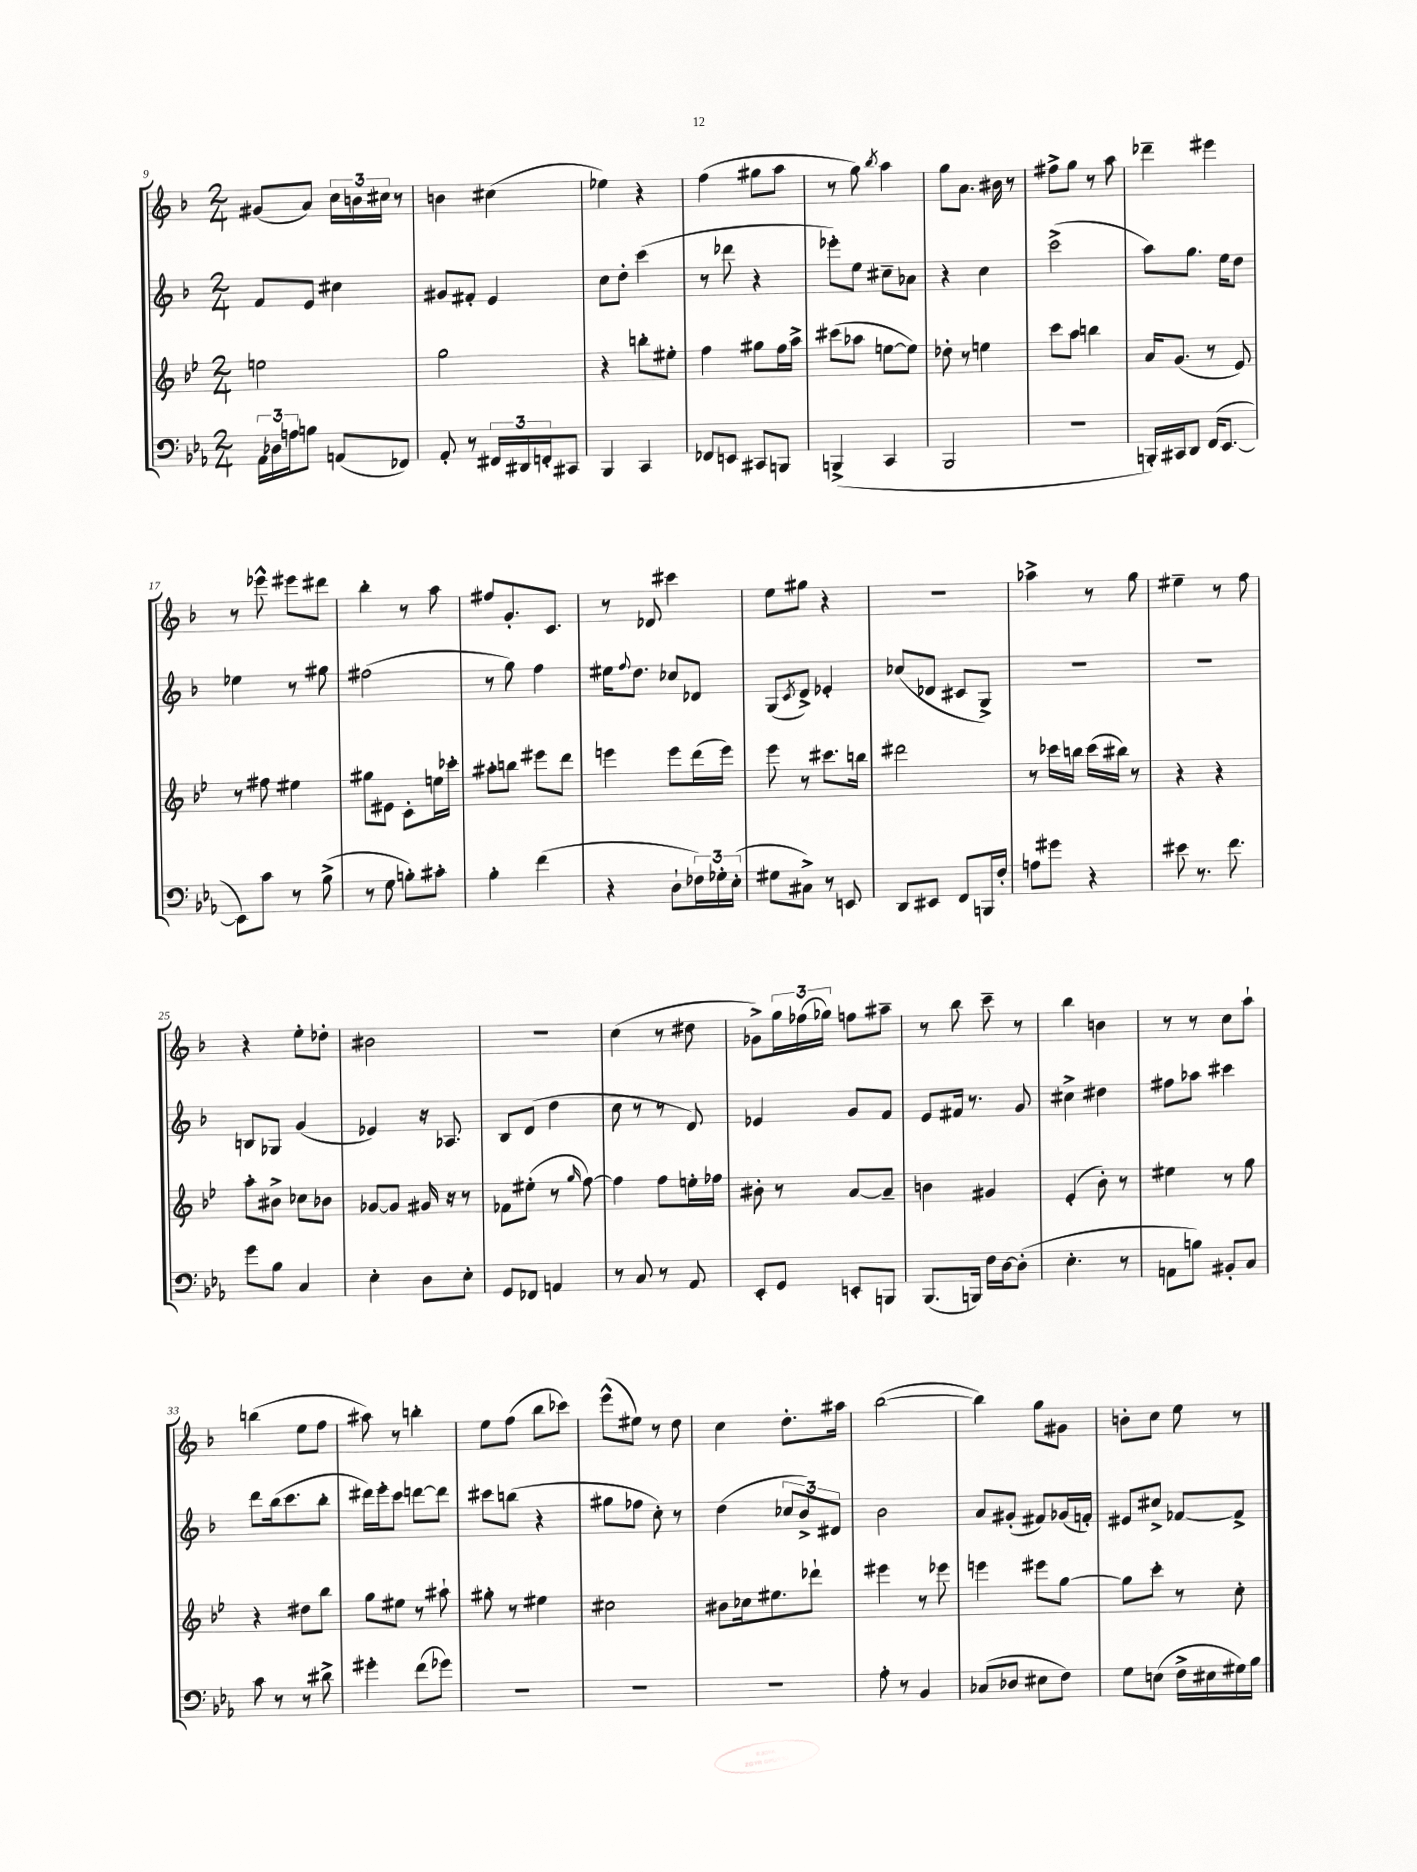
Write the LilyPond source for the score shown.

<<
\new StaffGroup <<
\new Staff = "s0" {
    \clef treble \key f \major \numericTimeSignature \time 2/4
    gis'8( a'8) \tuplet 3/2 { c''16 b'16 cis''16 } r8 |
    b'4 cis''4( |
    ees''4) r4 |
    f''4( gis''8 a''8 |
    r8 g''8) \acciaccatura { bes''8 } a''4 |
    g''8 a'8. bis'16 r8 |
    fis''8-> g''8 r8 a''8 |
    des'''4-- eis'''4 |
    r8 ees'''8-^ eis'''8 dis'''8 |
    bes''4-. r8 a''8 |
    fis''8 g'8.-. c'8. |
    r8 des'8 cis'''4 |
    e''8 gis''8 r4 |
    r2 |
    aes''4-> r8 g''8 |
    eis''4-- r8 f''8 |
    r4 e''8-. des''8-. |
    bis'2 |
    r2 |
    c''4( r8 dis''8 |
    ges'8->) \tuplet 3/2 { g''16 fes''16( ges''16) } f''8 ais''8-- |
    r8 bes''8 c'''8-- r8 |
    bes''4 b'4 |
    r8 r8 c''8 a''8-! |
    b''4( e''8 f''8 |
    ais''8) r8 b''4-. |
    e''8 f''8( bes''8 ces'''8) |
    e'''8-^( eis''8) r8 d''8 |
    c''4 d''8.-. ais''16 |
    bes''2~( |
    bes''4) g''8 gis'8 |
    b'8-. c''8 e''8 r8 \bar "|." |
}
\new Staff = "s1" {
    \clef treble \key f \major \numericTimeSignature \time 2/4
    f'8 e'8 cis''4 |
    gis'8 fis'8-. e'4 |
    c''8 d''8-. c'''4( |
    r8 des'''8 r4 |
    ees'''8-.) e''8 cis''8-- aes'8 |
    r4 c''4 |
    c'''2->( |
    a''8) g''8. e''16 d''8 |
    ees''4 r8 gis''8 |
    fis''2( |
    r8 g''8) f''4 |
    eis''16 \appoggiatura { f''8 } d''8. ces''8 des'8 |
    g8( \acciaccatura { c'8 } d'8->) ees'4-. |
    ces''8( des'8 cis'8 g8->) |
    R2 |
    R2 |
    b8 ges8 g'4( |
    ees'4) r16 aes8. |
    bes8 d'8( d''4 |
    c''8 r8 r8 d'8) |
    ees'4 g'8 f'8 |
    e'8 fis'16 r8. g'8 |
    cis''4-> dis''4 |
    fis''8 aes''8 cis'''4 |
    d'''8 bes''16( c'''8. bes''8-. |
    dis'''16) e'''16-. c'''8 d'''8~ d'''8 |
    cis'''8 b''8( r4 |
    gis''8 fes''8 c''8-.) r8 |
    d''4( \tuplet 3/2 { ces''8 bes'8->) dis'8 } |
    bes'2 |
    a'8 gis'8-.( fis'8) ges'16( f'16-.) |
    eis'8 cis''8-> fes'8~ fes'8-> \bar "|." |
}
\new Staff = "s2" {
    \clef treble \key bes \major \numericTimeSignature \time 2/4
    e''2 |
    g''2 |
    r4 b''8-. eis''8-. |
    f''4 gis''8 f''16 a''16-> |
    cis'''8( aes''8 e''8~ e''8) |
    des''8-. r8 e''4 |
    c'''8 a''8 b''4 |
    a'16 g'8.( r8 ees'8) |
    r8 fis''8 eis''4 |
    gis''8 eis'8 c'8-. e''16 ces'''16-. |
    ais''8-. b''8 eis'''8 d'''8 |
    e'''4 e'''8 d'''16( e'''16) |
    ees'''8 r8 cis'''8. b''16 |
    dis'''2 |
    r8 ces'''16 b''16 ces'''16( bis''16) r8 |
    r4 r4 |
    a''8-. bis'8-> ces''8 bes'8 |
    ges'8~ ges'8 gis'16 r16 r8 |
    fes'8 eis''8-.( r8 \grace { g''16 } f''8~) |
    f''4 f''8 e''16-. fes''16 |
    bis'8-. r8 a'8~ a'8-- |
    b'4 gis'4 |
    ees'4-.( bes'8-.) r8 |
    eis''4 r8 g''8 |
    r4 dis''8 bes''8 |
    g''8 eis''8 r8 ais''8-! |
    gis''8-. r8 eis''4 |
    cis''2 |
    bis'8 ces''16 eis''8. des'''8-! |
    eis'''4 r8 ees'''8 |
    e'''4 eis'''8 g''8~ |
    g''8 c'''8-. r8 c''8-. \bar "|." |
}
\new Staff = "s3" {
    \clef bass \key ees \major \numericTimeSignature \time 2/4
    \tuplet 3/2 { aes,16 des16 a16 } b8 a,8( fes,8) |
    aes,8-. r8 \tuplet 3/2 { fis,16 dis,16 f,16-. } cis,8 |
    bes,,4 c,4 |
    fes,8 e,8 cis,8 b,,8 |
    b,,4->( c,4 |
    bes,,2 |
    r2 |
    b,,16-.) cis,16 d,8 f,16( ees,8.~ |
    ees,8) c'8 r8 bes8->( |
    r8 g8 b8-.) cis'8-. |
    bes4-. f'4( |
    r4 d8-! \tuplet 3/2 { fes16) ges16-. ees16-.( } |
    gis8 cis8->) r8 e,8 |
    d,8 eis,8 f,8 b,,16 f16-. |
    a8 gis'8 r4 |
    eis'8 r8. f'8. |
    g'8 bes8 c4 |
    ees4-. d8 ees8-. |
    g,8 fes,8 a,4 |
    r8 c8 r8 aes,8 |
    ees,8-. g,8 e,8-. b,,8 |
    bes,,8.( b,,16) f16 d16~ d8-.( |
    ees4.-. r8 |
    a,8 b8) bis,8-. c8 |
    c'8 r8 r8 dis'8-> |
    gis'4-. f'8( ges'8) |
    R2 |
    R2 |
    R2 |
    aes8-. r8 bes,4 |
    ces8( des8 eis8 f8) |
    g8 e8( f16-> eis16 gis16) bes16 \bar "|." |
}
>>
>>
\layout { \context { \Score currentBarNumber = #9 } }
